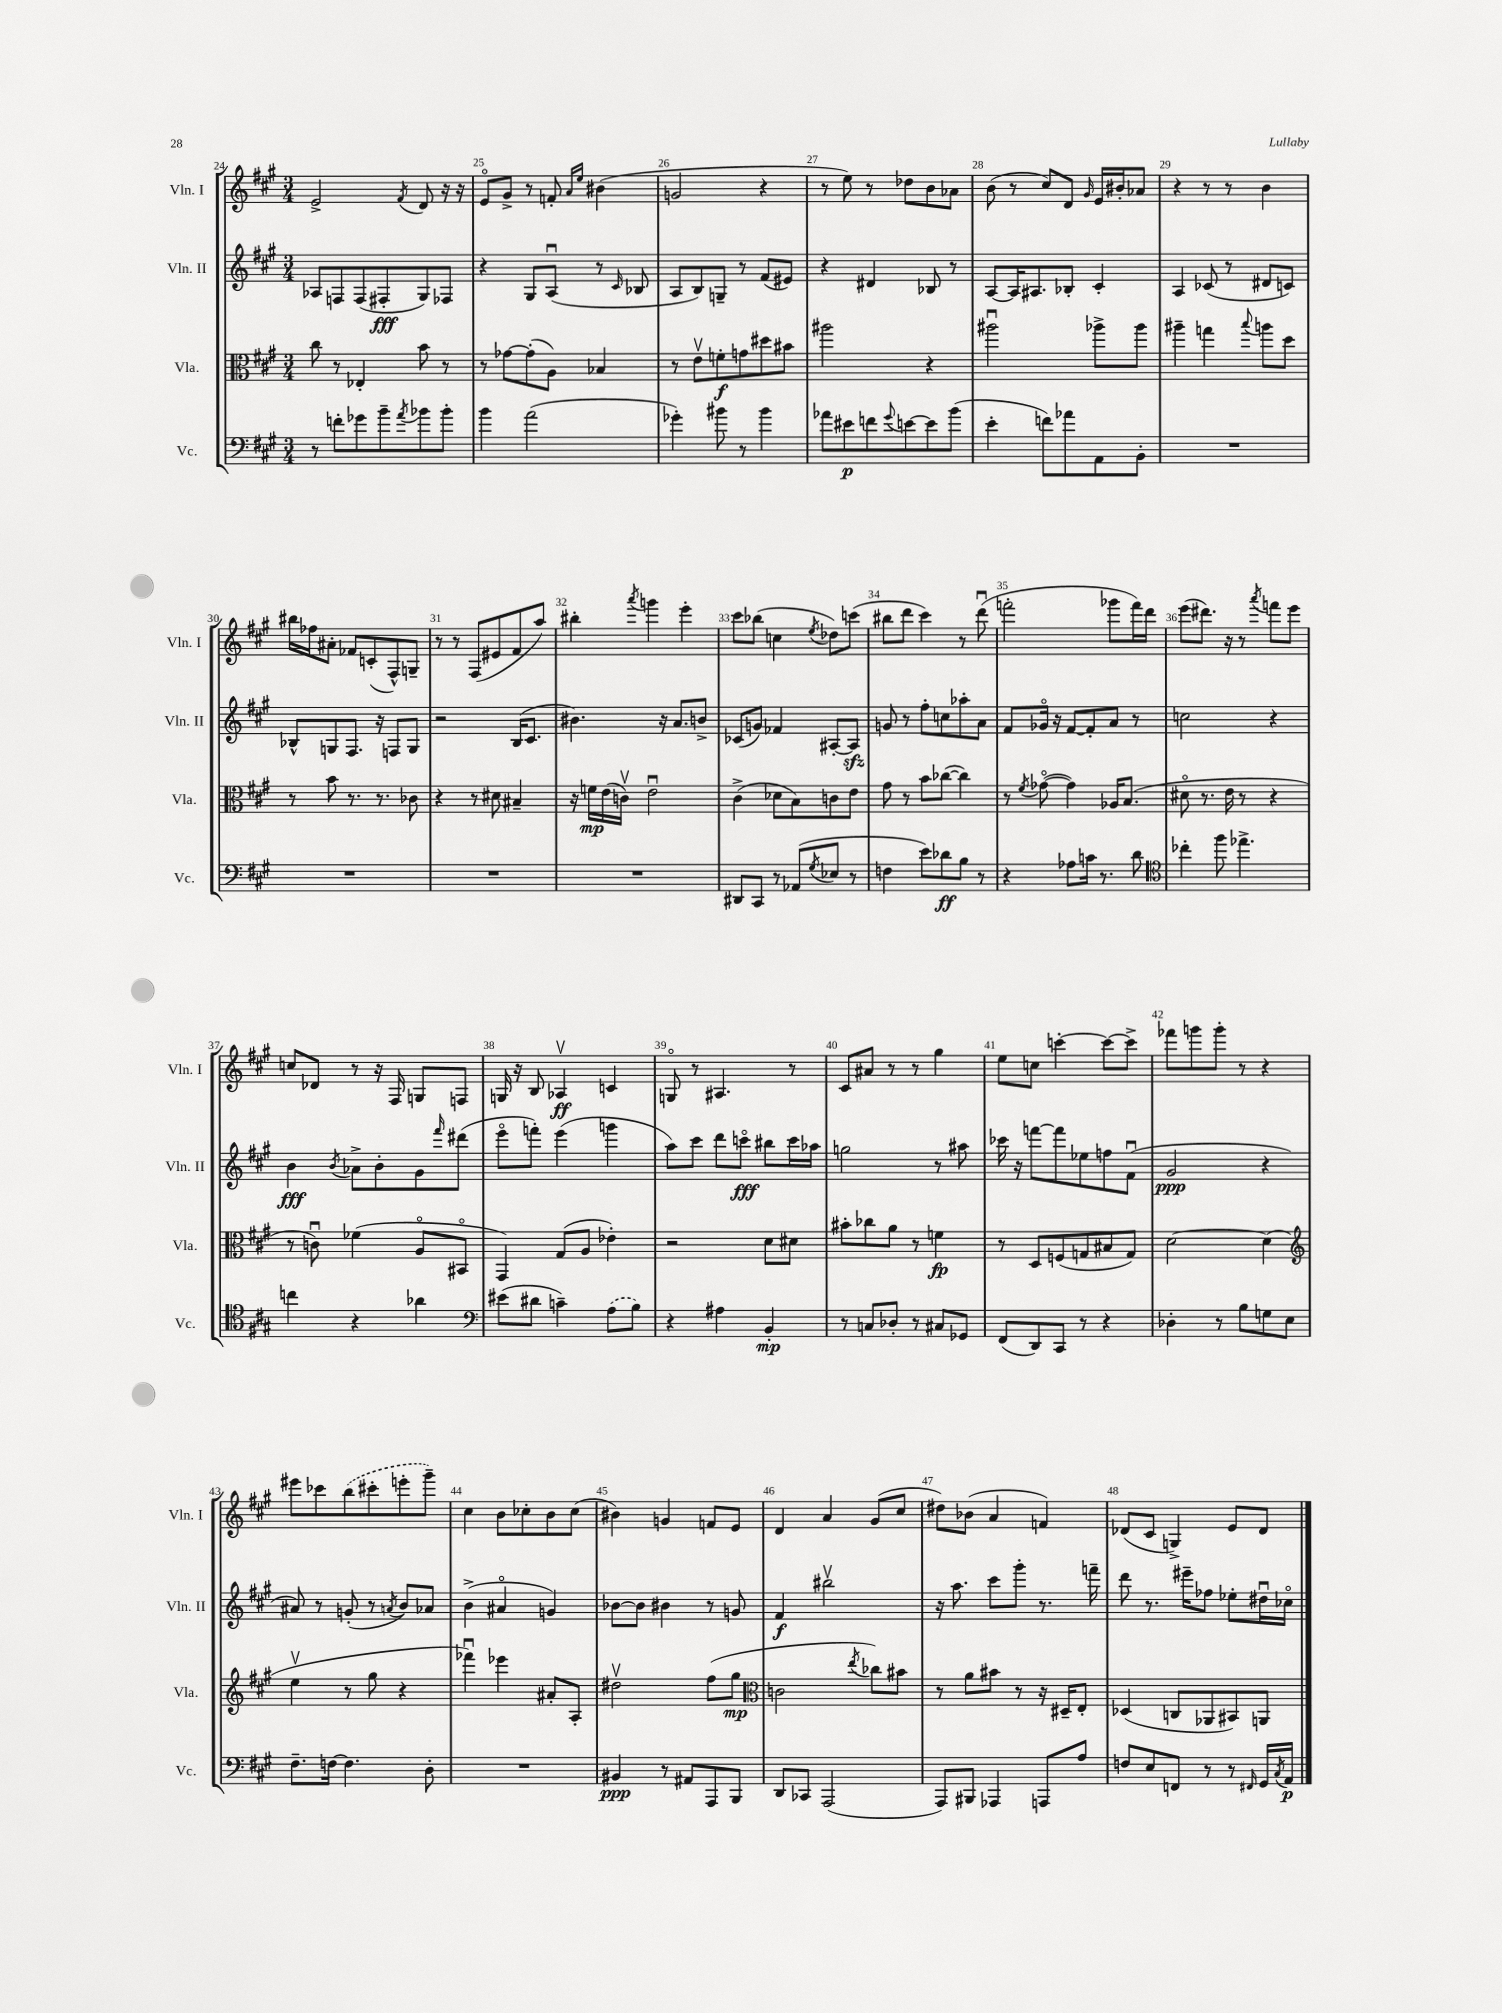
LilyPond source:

<<
\new StaffGroup <<
\new Staff = "s0" \with { instrumentName = "Vln. I" shortInstrumentName = "Vln. I" } {
    \clef treble \key a \major \numericTimeSignature \time 3/4
    e'2-> \acciaccatura { fis'8 } d'8 r16 r16 |
    e'8\flageolet gis'8-> r8 f'8-. \grace { a'16 e''16 } bis'4( |
    g'2 r4 |
    r8 e''8) r8 des''8 b'8 aes'8 |
    b'8( r8 cis''8) d'8 \grace { gis'16 } e'16 bis'16-. aes'8 |
    r4 r8 r8 b'4 |
    bis''16 fes''16 ais'8-. fes'8 c'8-.( fis8-^) g8-- |
    r8 r8 fis8( eis'8 fis'8 a''8) |
    bis''4-. \acciaccatura { a'''8 } g'''4 e'''4-. |
    cis'''8 bes''8( c''4 \acciaccatura { e''8 } des''8) c'''8( |
    bis''8 d'''8 cis'''4) r8 d'''8\downbow( |
    f'''2-. ges'''8 f'''16) d'''16 |
    e'''8( dis'''8.) r16 r8 \acciaccatura { a'''8 } f'''8 e'''8 |
    c''8 des'8 r8 r16 fis16 g8 f8 |
    g16 r16 b8 aes4\upbow\ff c'4 |
    g8\flageolet r8 ais4. r8 |
    cis'8 ais'8 r8 r8 gis''4 |
    e''8 c''8 c'''4~-. c'''8~ c'''8-> |
    fes'''8 g'''8 g'''8-. r8 r4 |
    eis'''8 ces'''8 \once \slurDashed b''8( cis'''8-. e'''8-. gis'''8--) |
    cis''4 b'8 ces''8-. b'8 ces''8( |
    bis'4) g'4 f'8 e'8 |
    d'4 a'4 gis'8( cis''8 |
    dis''8) bes'8( a'4 f'4) |
    des'8( cis'8 g4->) e'8 des'8 \bar "|." |
}
\new Staff = "s1" \with { instrumentName = "Vln. II" shortInstrumentName = "Vln. II" } {
    \clef treble \key a \major \numericTimeSignature \time 3/4
    aes8 f8 f8( fis8-.\fff gis8) fes8 |
    r4 gis8 a8\downbow( r8 \grace { cis'16 } bes8 |
    a8 b8) g8-- r8 fis'8( eis'8) |
    r4 dis'4 bes8 r8 |
    a8~ a16 ais8. bes8-. cis'4-. |
    a4 ces'8( r8 dis'8 c'8) |
    bes8-^ g8 fis8. r16 f8 g8 |
    r2 b16( cis'8. |
    bis'4.) r16 a'8. b'8-> |
    ces'8( g'8) fes'4 ais8~-. ais8\sfz |
    g'8 r8 fis''8-. c''8 aes''8-. a'8 |
    fis'8 ges'16\flageolet r16 fis'8~ fis'8-. a'8 r8 |
    c''2 r4 |
    b'4\fff \acciaccatura { b'8 } aes'8-> b'8-. gis'8 \grace { fis'''16 } dis'''8( |
    e'''8\flageolet f'''8-.) e'''4( g'''4 |
    a''8) cis'''8 d'''8 c'''8\flageolet\fff bis''8 c'''16 aes''16 |
    g''2 r8 ais''8 |
    ces'''16 r16 f'''8~ f'''8 ees''8 f''8 fis'8\downbow( |
    gis'2\ppp r4 |
    ais'8) r8 g'8-.( r8 \acciaccatura { a'8 } b'8) aes'8 |
    b'4->( ais'4\flageolet g'4) |
    bes'8~ bes'8 bis'4 r8 g'8 |
    fis'4\f bis''2\upbow |
    r16 a''8. cis'''8 gis'''8-. r8. f'''16-- |
    d'''8 r8. eis'''16-- fes''8 ees''8-. dis''16\downbow ces''16\flageolet \bar "|." |
}
\new Staff = "s2" \with { instrumentName = "Vla." shortInstrumentName = "Vla." } {
    \clef alto \key a \major \numericTimeSignature \time 3/4
    cis''8 r8 ees4-. b'8 r8 |
    r8 ges'8~ ges'8-.( a8) bes4 |
    r8 e'8\upbow f'8-.\f g'8 dis''8 bis'8 |
    ais''2 r4 |
    ais''2\downbow aes''8-> aes''8 |
    ais''4-- g''4 \appoggiatura { b''8 } a''8 d''8 |
    r8 b'8 r8. r8. ces'8 |
    r4 r8 dis'8 bis4-- |
    r16 f'16\mp e'16( c'16\upbow) e'2\downbow |
    cis'4->( des'8 b8) c'8 e'8 |
    gis'8 r8 b'8 ces''8~( ces''4) |
    r8 \acciaccatura { fis'8 } ges'8~\flageolet( ges'4) aes16 b8.( |
    dis'8\flageolet r8. e'16 r8 r4 |
    r8 c'8\downbow) fes'4( a8\flageolet bis,8\flageolet |
    gis,4) gis8( a8 ees'4-.) |
    r2 d'8 dis'8 |
    bis'8-. ces''8 a'8 r8 f'4\fp |
    r8 d8 f8( g8 bis8 g8) |
    d'2~ d'4( |
    \clef treble e''4\upbow r8 gis''8 r4 |
    fes'''4\downbow) ees'''4 ais'8-. a8-. |
    dis''2\upbow fis''8( gis''8\mp |
    \clef alto c'2 \acciaccatura { e''8 } ces''8) bis'8 |
    r8 a'8 bis'8 r8 r16 dis16-- e8-. |
    des4( c8 aes,8 bis,8) a,8 \bar "|." |
}
\new Staff = "s3" \with { instrumentName = "Vc." shortInstrumentName = "Vc." } {
    \clef bass \key a \major \numericTimeSignature \time 3/4
    r8 f'8-. ges'8 b'8-- \acciaccatura { a'8 } bes'8 bes'8-. |
    b'4 a'2( |
    ges'4-.) bis'8 r8 bis'4 |
    aes'8 eis'8\p f'8 \appoggiatura { gis'8 } e'8~ e'8 b'8( |
    e'4-. f'8) aes'8 a,8 b,8-. |
    R2. |
    R2. |
    R2. |
    R2. |
    dis,8 cis,8 r8 aes,8( \acciaccatura { gis8 } ees8 r8 |
    f4 e'8) des'8\ff b8 r8 |
    r4 aes8 c'16 r8. d'8 |
    \clef tenor ces''4-. fis''8 ees''4.-> |
    c''4 r4 aes'4 |
    \clef bass eis'8( dis'8 c'4--) \once \slurDashed a8( b8) |
    r4 ais4 b,4-.\mp |
    r8 c8 des8-. r8 cis8 ges,8 |
    fis,8( d,8) cis,8 r8 r4 |
    des4-. r8 b8 g8 e8 |
    fis8.-- f16~ f4. d8-. |
    R2. |
    bis,4\ppp r8 ais,8 a,,8 b,,8 |
    d,8 ces,8 a,,2( |
    a,,8) bis,,8 aes,,4 a,,8 a8 |
    f8 e8 f,8 r8 r8 \grace { fis,16 } gis,16 \acciaccatura { cis8 } a,16\p \bar "|." |
}
>>
>>
\layout { \context { \Score currentBarNumber = #24 \override BarNumber.break-visibility = ##(#f #t #t) barNumberVisibility = #all-bar-numbers-visible } }
